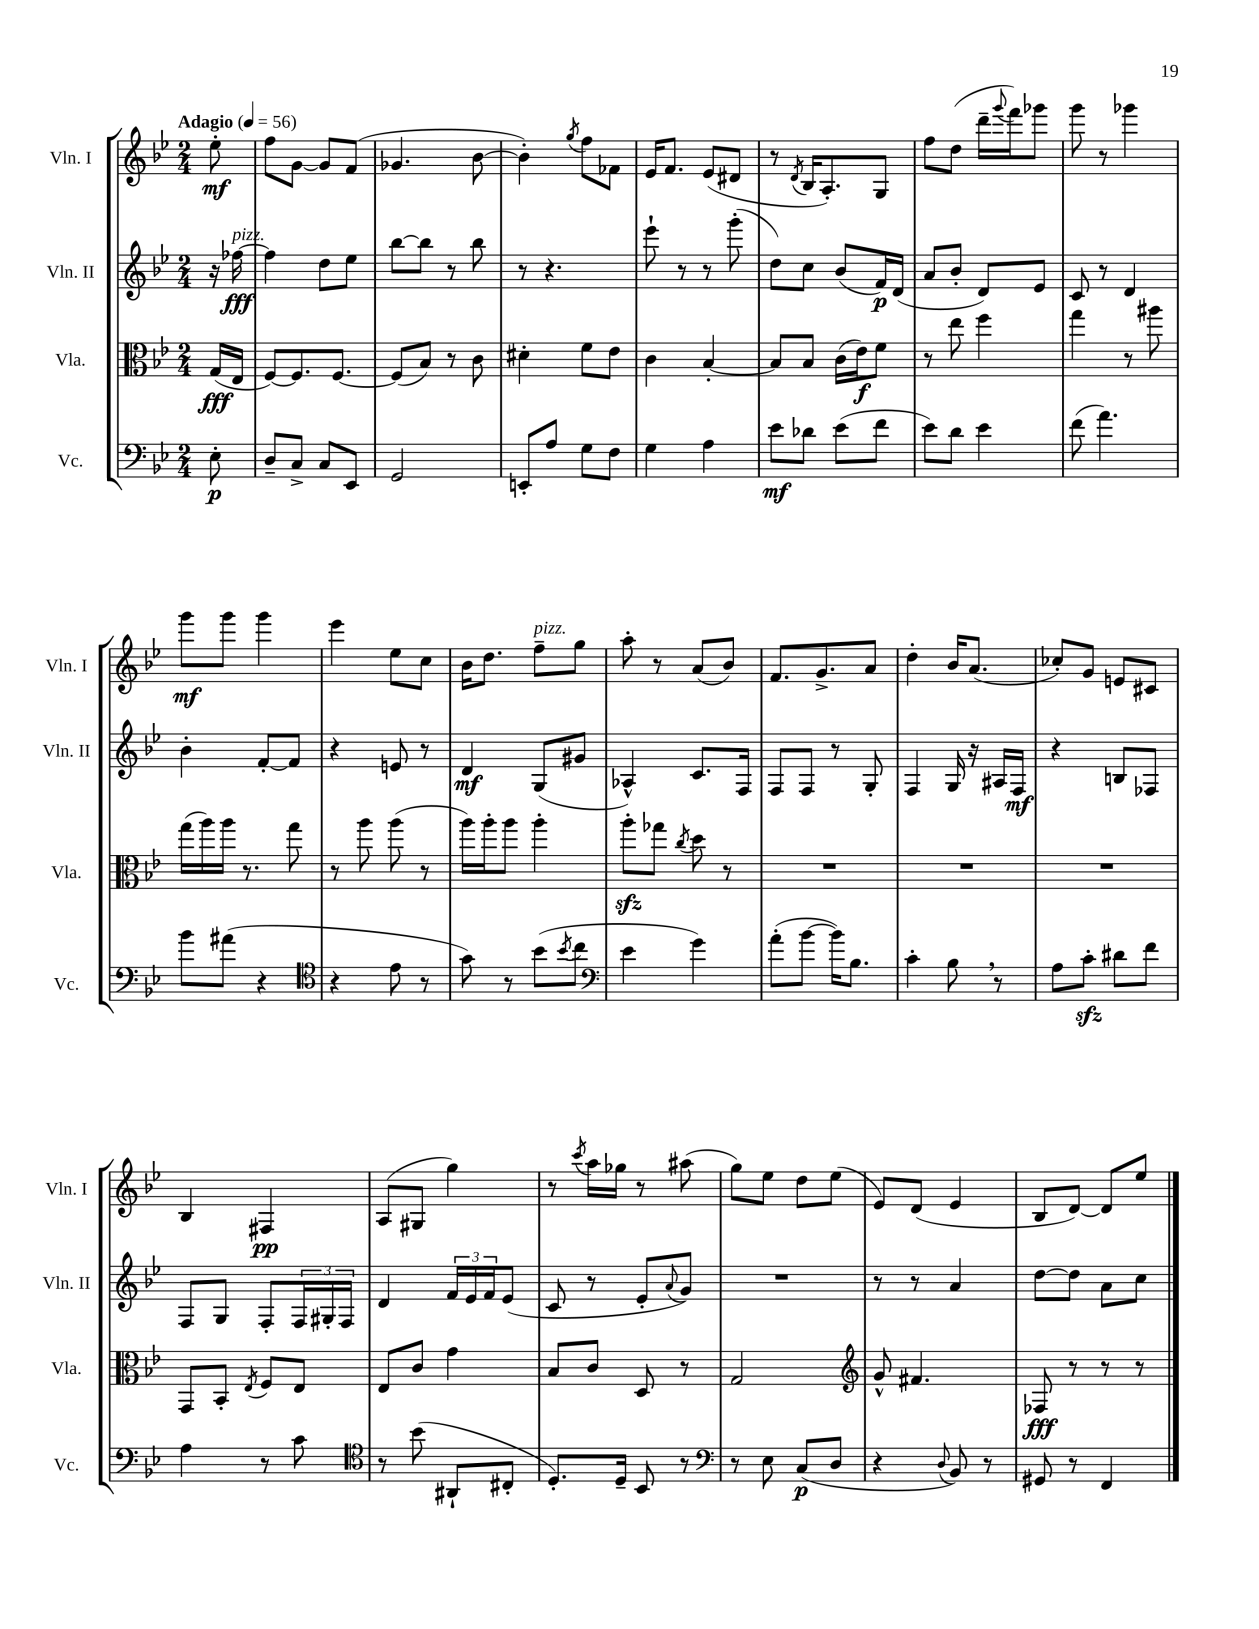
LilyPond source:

<<
\new StaffGroup <<
\new Staff = "s0" \with { instrumentName = "Vln. I" shortInstrumentName = "Vln. I" } {
    \clef treble \key bes \major \numericTimeSignature \time 2/4 \partial 8 \tempo "Adagio" 4 = 56
    ees''8-.\mf |
    f''8 g'8~ g'8 f'8( |
    ges'4. bes'8~ |
    bes'4-.) \acciaccatura { g''8 } f''8 fes'8 |
    ees'16 f'8. ees'8( dis'8 |
    r8 \acciaccatura { d'8 } bes16 a8.-.) g8 |
    f''8 d''8( d'''16-- \appoggiatura { g'''8 } f'''16) ges'''8 |
    g'''8 r8 ges'''4 |
    g'''8\mf g'''8 g'''4 |
    ees'''4 ees''8 c''8 |
    bes'16 d''8. f''8--^\markup { \italic "pizz." } g''8 |
    a''8-. r8 a'8( bes'8) |
    f'8. g'8.-> a'8 |
    d''4-. bes'16 a'8.( |
    ces''8-.) g'8 e'8 cis'8 |
    bes4 fis4\pp |
    a8( gis8 g''4) |
    r8 \acciaccatura { c'''8 } a''16 ges''16 r8 ais''8( |
    g''8) ees''8 d''8 ees''8( |
    ees'8) d'8( ees'4 |
    bes8 d'8~) d'8 ees''8 \bar "|." |
}
\new Staff = "s1" \with { instrumentName = "Vln. II" shortInstrumentName = "Vln. II" } {
    \clef treble \key bes \major \numericTimeSignature \time 2/4 \partial 8
    r16 fes''16~\fff^\markup { \italic "pizz." } |
    fes''4 d''8 ees''8 |
    bes''8~ bes''8 r8 bes''8 |
    r8 r4. |
    ees'''8-! r8 r8 g'''8-.( |
    d''8) c''8 bes'8( f'16\p) d'16( |
    a'8 bes'8-. d'8) ees'8 |
    c'8 r8 d'4 |
    bes'4-. f'8~-. f'8 |
    r4 e'8 r8 |
    d'4\mf g8( gis'8 |
    aes4-^) c'8. f16 |
    f8 f8 r8 g8-. |
    f4 g16 r16 ais16 f16\mf |
    r4 b8 fes8 |
    f8 g8 f8-. \tuplet 3/2 { f16 gis16-. f16 } |
    d'4 \tuplet 3/2 { f'16 ees'16 f'16 } ees'8( |
    c'8 r8 ees'8-. \appoggiatura { a'8 } g'8) |
    R2 |
    r8 r8 a'4 |
    d''8~ d''8 a'8 c''8 \bar "|." |
}
\new Staff = "s2" \with { instrumentName = "Vla." shortInstrumentName = "Vla." } {
    \clef alto \key bes \major \numericTimeSignature \time 2/4 \partial 8
    g16\fff( ees16 |
    f8~) f8. f8.~ |
    f8( bes8) r8 c'8 |
    dis'4-. f'8 ees'8 |
    c'4 bes4~-. |
    bes8 bes8 c'16( ees'16\f) f'8 |
    r8 ees''8 f''4 |
    g''4 r8 ais''8 |
    g''16( a''16) a''16 r8. g''8 |
    r8 a''8 a''8( r8 |
    a''16) a''16-. a''8 a''4-. |
    a''8-.\sfz ges''8 \acciaccatura { c''8 } d''8 r8 |
    R2 |
    R2 |
    R2 |
    g,8 bes,8-. \acciaccatura { ees8 } f8 ees8 |
    ees8 c'8 g'4 |
    bes8 c'8 d8 r8 |
    g2 |
    \clef treble g'8-^ fis'4. |
    fes8\fff r8 r8 r8 \bar "|." |
}
\new Staff = "s3" \with { instrumentName = "Vc." shortInstrumentName = "Vc." } {
    \clef bass \key bes \major \numericTimeSignature \time 2/4 \partial 8
    ees8-.\p |
    d8-- c8-> c8 ees,8 |
    g,2 |
    e,8-. a8 g8 f8 |
    g4 a4 |
    ees'8\mf des'8 ees'8( f'8 |
    ees'8) d'8 ees'4 |
    f'8( a'4.) |
    bes'8 ais'8( r4 |
    \clef tenor r4 ees'8 r8 |
    g'8) r8 bes'8( \acciaccatura { bes'8 } c''8 |
    \clef bass ees'4 g'4) |
    a'8-.( bes'8~ bes'16) bes8. |
    c'4-. bes8 \breathe r8 |
    a8 c'8-.\sfz dis'8 f'8 |
    a4 r8 c'8 |
    \clef tenor r8 bes'8( ais,8-! cis8-. |
    d8.-.) d16-- bes,8 r8 |
    \clef bass r8 ees8 c8\p( d8 |
    r4 \appoggiatura { d8 } bes,8) r8 |
    gis,8 r8 f,4 \bar "|." |
}
>>
>>
\layout { \context { \Score \remove "Bar_number_engraver" } }
